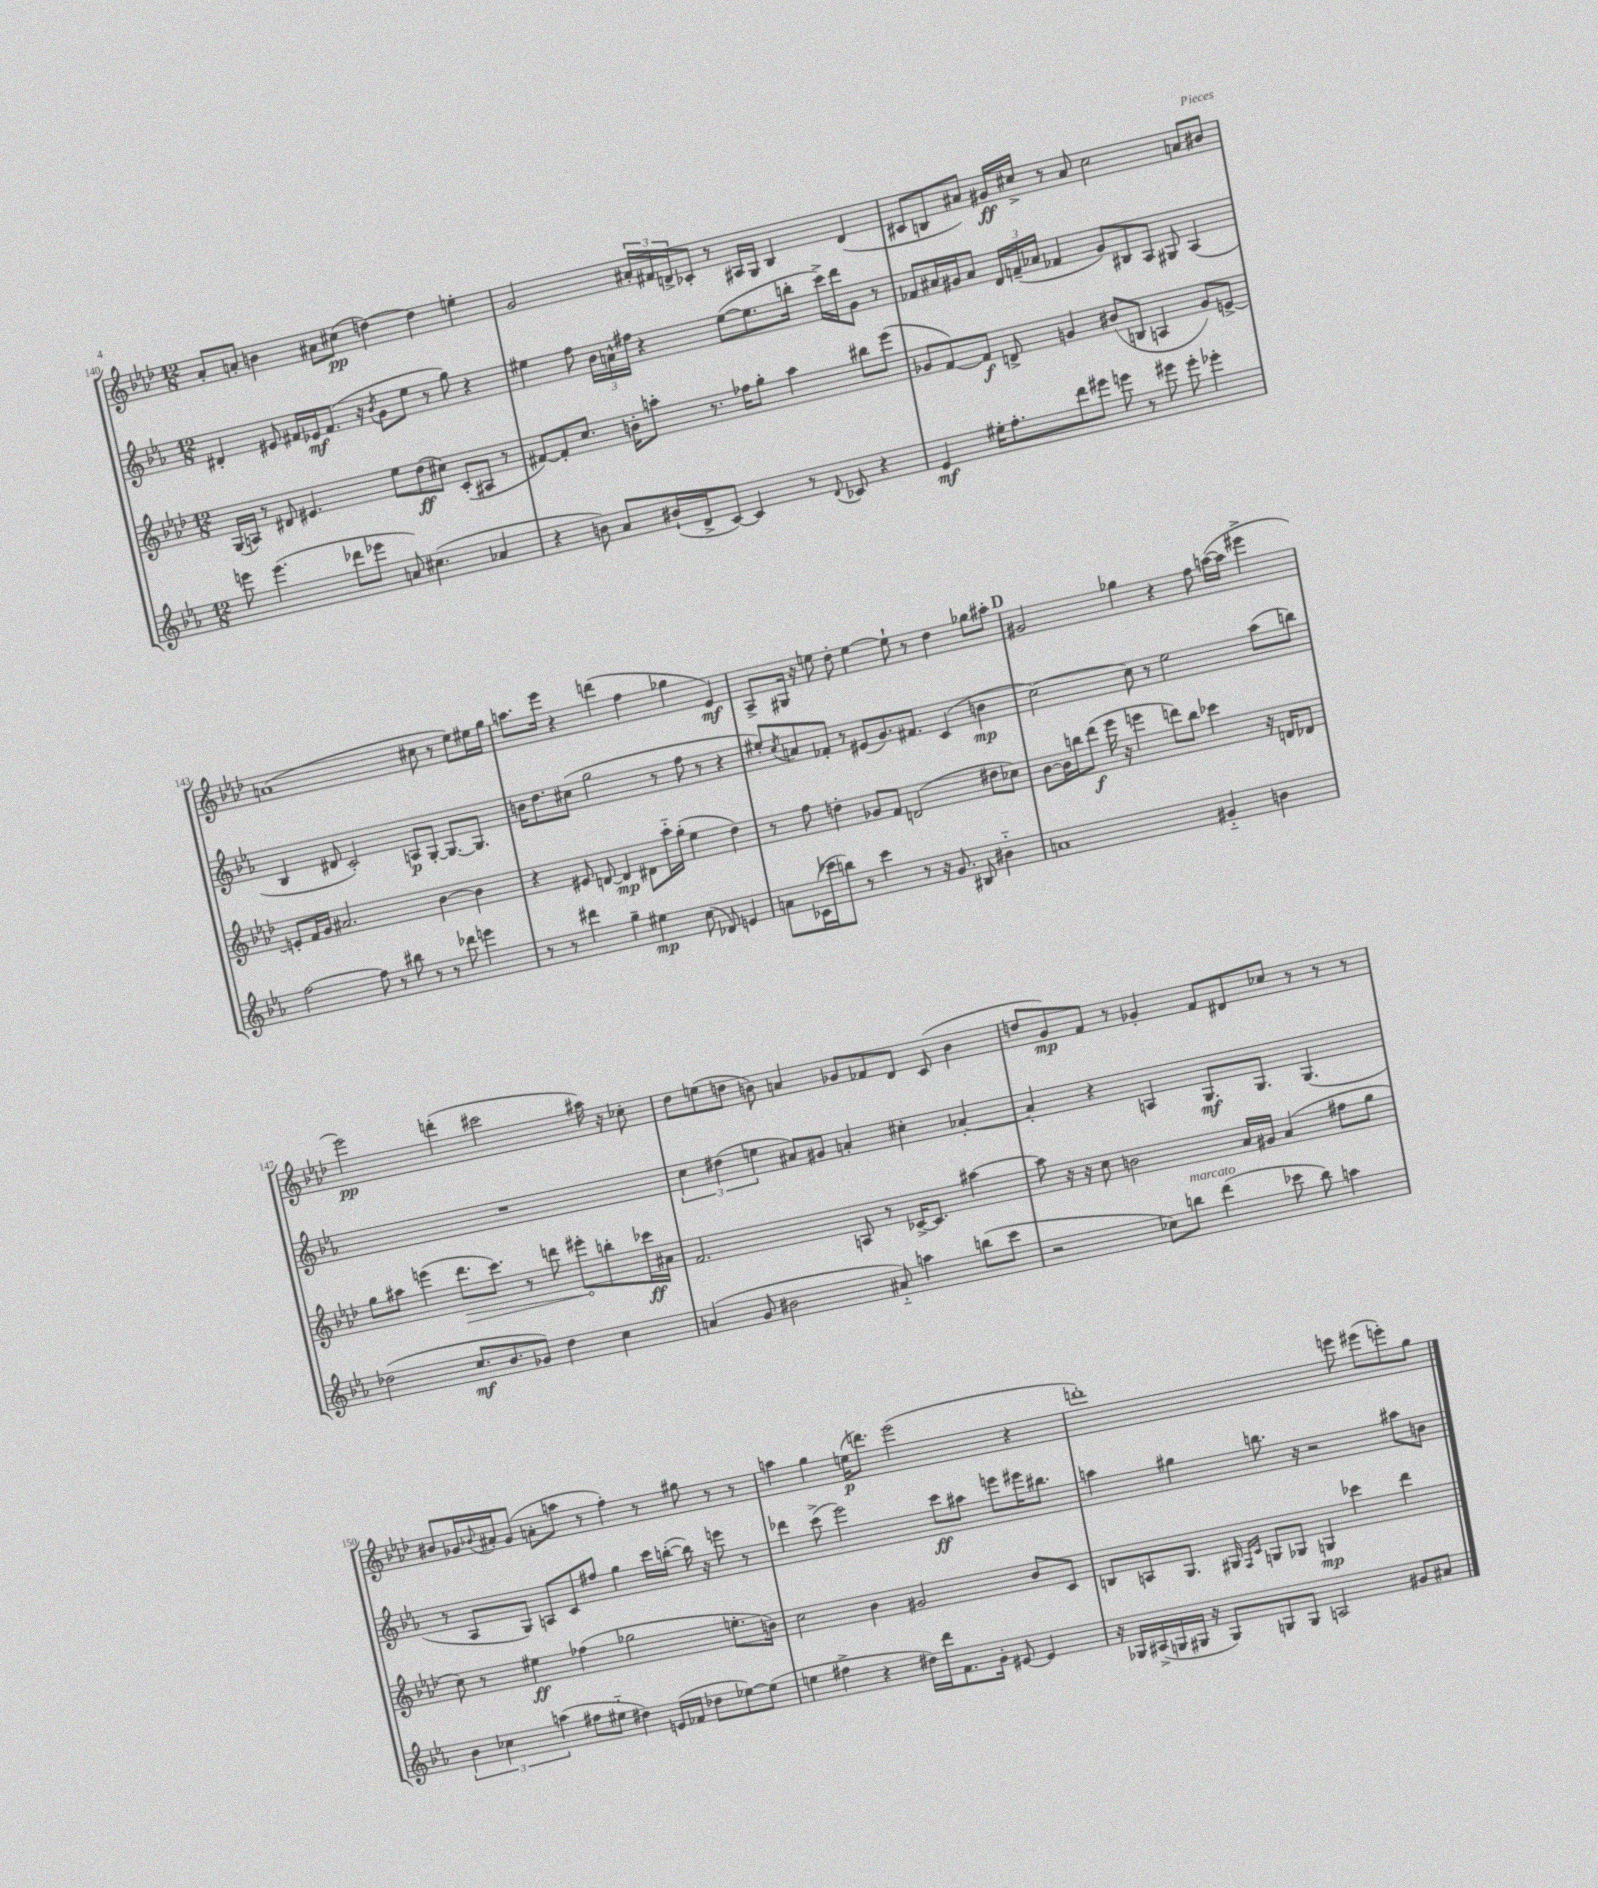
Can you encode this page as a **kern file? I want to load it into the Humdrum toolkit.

**kern	**kern	**kern	**kern
*staff4	*staff3	*staff2	*staff1
*clefG2	*clefG2	*clefG2	*clefG2
*k[b-e-a-]	*k[b-e-a-d-]	*k[b-e-a-]	*k[b-e-a-d-]
*M12/8	*M12/8	*M12/8	*M12/8
8eee	(16G	4d#'	8a-'
.	16A)	.	.
(4.eee	8r	.	8a'
.	8d#	8e#	4b
.	4.e#	16f#	.
.	.	16e-	.
8ddd-	.	(8.f#	8a#
8eee-	.	.	(8cc#
.	.	16r	.
.	.	8qb-	.
8a)	8ee-	8g	[4dd)
(4.cc#	(8dd-	8ee-	.
.	8cc#)	8r	4dd]
.	(8c'	8gg)	.
4a-	8A#	4r	4ee'
.	8r	.	.
=	=	=	=
4r	[8f#)	4ee#	2g
.	8f#']	.	.
8b)	8.cc	8ff	.
8a-	.	24b-	.
.	.	24a^^	.
.	16b'	.	.
.	.	24ff#	.
(16b#`	8aa'	4r	24a#'
.	.	.	24f#
16d^	.	.	.
.	.	.	24d^
[8c)	8.r	.	8c-'
4c]	.	([8ee#	8r
.	16ff-	.	.
.	8gg'	8.ee#]	16A#
.	.	.	16G
8r	4aa	.	4B-
.	.	16bb'	.
8qqd	.	.	.
8c-	.	16ccc^)	.
.	.	16ddd	.
4r	8bb#	8g	(4d
.	(8eee-	8r	.
=	=	=	=
4e-	8g-	8f-	8c#
.	[8f)	16a#	8B
.	.	16g#	.
16ee#'	8f]	8a#	8a#)
8.ff'	.	.	.
.	8d^	24d	16g#
.	.	(24f~	.
.	.	.	16cc#^
.	.	24a-	.
8ddd	4g	4f-	8r
8eee#	.	.	8a#
8eee	(8b#	8g#)	2cc#
8r	8B	8B#	.
8eee#	4A	8A-	.
8eee#'	.	8G#	.
4eee-'	8g)	(4A-	8a
.	[8e^	.	8b#
=	=	=	=
[2ff	8e']	4B-	(1a
.	16f	.	.
.	16g	.	.
.	2.a#	8d#	.
.	.	2c')	.
8ff]	.	.	.
8r	.	.	.
8bb#	.	.	.
8r	.	8A	.
8r	[4b-	[8G'	8cc#
8ddd-	.	8.G_	8r
4eee	4b-]	.	8ee-)
.	.	8.G]	.
.	.	.	16ee#
.	.	.	16gg
=	=	=	=
8r	4r	16b	8.aa
.	.	8.dd	.
8r	.	.	.
.	.	.	16eee-
4ddd#	8e#	(8cc#	4r
.	[8d	2gg	.
4gg~	4d]	.	(4ddd
4ee#	8d#	.	4ff
.	16aa-'~	8r	.
.	(16gg'	.	.
(8cc	4ee-	8ff	4gg-
8d-)	.	8r	.
4e	4dd-)	4r	4e-)
=	=	=	=
8a	8r	8ee#')	8A-^
.	.	8qcc	.
(16c-	8ff	8a	16G#
16ccc-	.	.	16r
8bb)	4dd'	8f-'	8ee
8r	.	8r	8dd-'
4ccc-	8g-	(8e#	[4ee
.	8f	8.g)	.
8r	(2d	.	8ee`]
.	.	8.f#	.
16r	.	.	8r
8.g	.	.	.
.	.	(4c	4dd-
8B#	.	.	.
4b#'~	8dd#	4b	8gg-
.	8cc-)	.	8aa#'
=	=	=	=
1a	[8b-	[2cc)	2g#
.	16b-]	.	.
.	16bb	.	.
.	(8ddd-	.	.
.	16eee-	.	.
.	16r	.	.
.	4eee	8cc]	4gg-
.	.	8r	.
.	8ddd)	2ee-	4r
.	8bb	.	.
4g#'~	4ccc-	.	8ff
.	.	.	([16aa
.	.	.	16aa]
4b	16r	(8aa-	4eee#^
.	16d	.	.
.	8d-	8bb)	.
=	=	=	=
(2dd-	8gg	1.r	2eee-)
.	8aa#	.	.
.	(4eee	.	.
8.cc	8.ddd-	.	(4ddd'
8.b-	8.ccc)	.	.
.	.	.	2ccc#
8g-)	8r	.	.
4dd-	8ddd	.	.
.	8eee#'	.	.
4cc	8bb'	.	16aa#)
.	.	.	16r
.	16ccc-	.	8cc-'
.	16a#	.	.
=	=	=	=
(4a	2.f	6cc	8dd-
.	.	.	(8ee
.	.	(6dd#	.
8g	.	.	8dd
.	.	6ee	.
2b#	.	.	8b)
.	.	8a#)	4a
.	.	8g#	.
.	8A	4a'	8g-
8a#'~)	8r	.	8f-
4aa	[16c-^	4cc#'	8d-
.	8.c-]	.	.
.	.	.	(8c
(8bb	[4aa#	[4a-'	4b
8ccc	.	.	.
=	=	=	=
2r	8aa#]	4a-']	8dd
.	16r	.	8g)
.	16r	.	.
.	8cc	4r	8f
.	2b	.	8r
8cc-)	.	4A	4g-'
8bb	.	.	.
(4ddd	.	8.G	8f
.	16a-	.	8d#
.	16g#	8.G	.
8ccc-	(4a-	.	8cc-
8bb)	.	(4.G	8r
4aa	8ff#	.	8r
.	8gg	.	8r
=	=	=	=
6b-	8cc)	8r	8b#
.	8r	8A-	16g-
6cc-	.	.	.
.	.	.	8qqb-
.	.	.	16a#'
.	4ee#	8G)	(8g-
(6aa	.	.	.
.	.	8A	8a'
8ff#	(4ff-	8c	8aa
8ee#'~	.	8ff#	8r
4dd#)	2gg-	4gg	4ff')
(16e	.	16ccc	8r
16f-	.	([16bb'	.
8dd-	.	16bb])	8gg#
.	.	16r	.
[8ee-)	8.ee'	8eee	8r
(8ee-]	.	8r	8r
.	16b)	.	.
=	=	=	=
4ee	2cc	4ddd-	4aa
4ff#^	.	(8ccc^	4gg
.	.	2eee-)	.
4r	4b-	.	(16ee
.	.	.	8.ddd)
16dd#)	2g#	.	(2eee-
16ddd	.	.	.
8.f	.	8ccc	.
.	.	8aa#	.
16g'	.	.	.
[8e#	.	8eee	.
4e#]	8b-	16eee#	4r
.	.	8.bb#	.
.	8c	.	.
=	=	=	=
16r	8B	4aa	1ddd')
16G-	.	.	.
(16A#^	8A	.	.
16G	.	.	.
16G#	8.G	4gg#	.
16r	.	.	.
8G#)	.	.	.
.	16G#	.	.
.	16qqF	.	.
.	16qqc	.	.
8G	8G	8.bb	.
8G	8G-	.	.
.	.	16r	.
2A	4G	2r	.
.	4ccc-	.	8eee
.	.	.	(8eee#
8g#	4ddd-	8aa#	8eee')
8a#	.	8b	8gg
==	==	==	==
*-	*-	*-	*-
